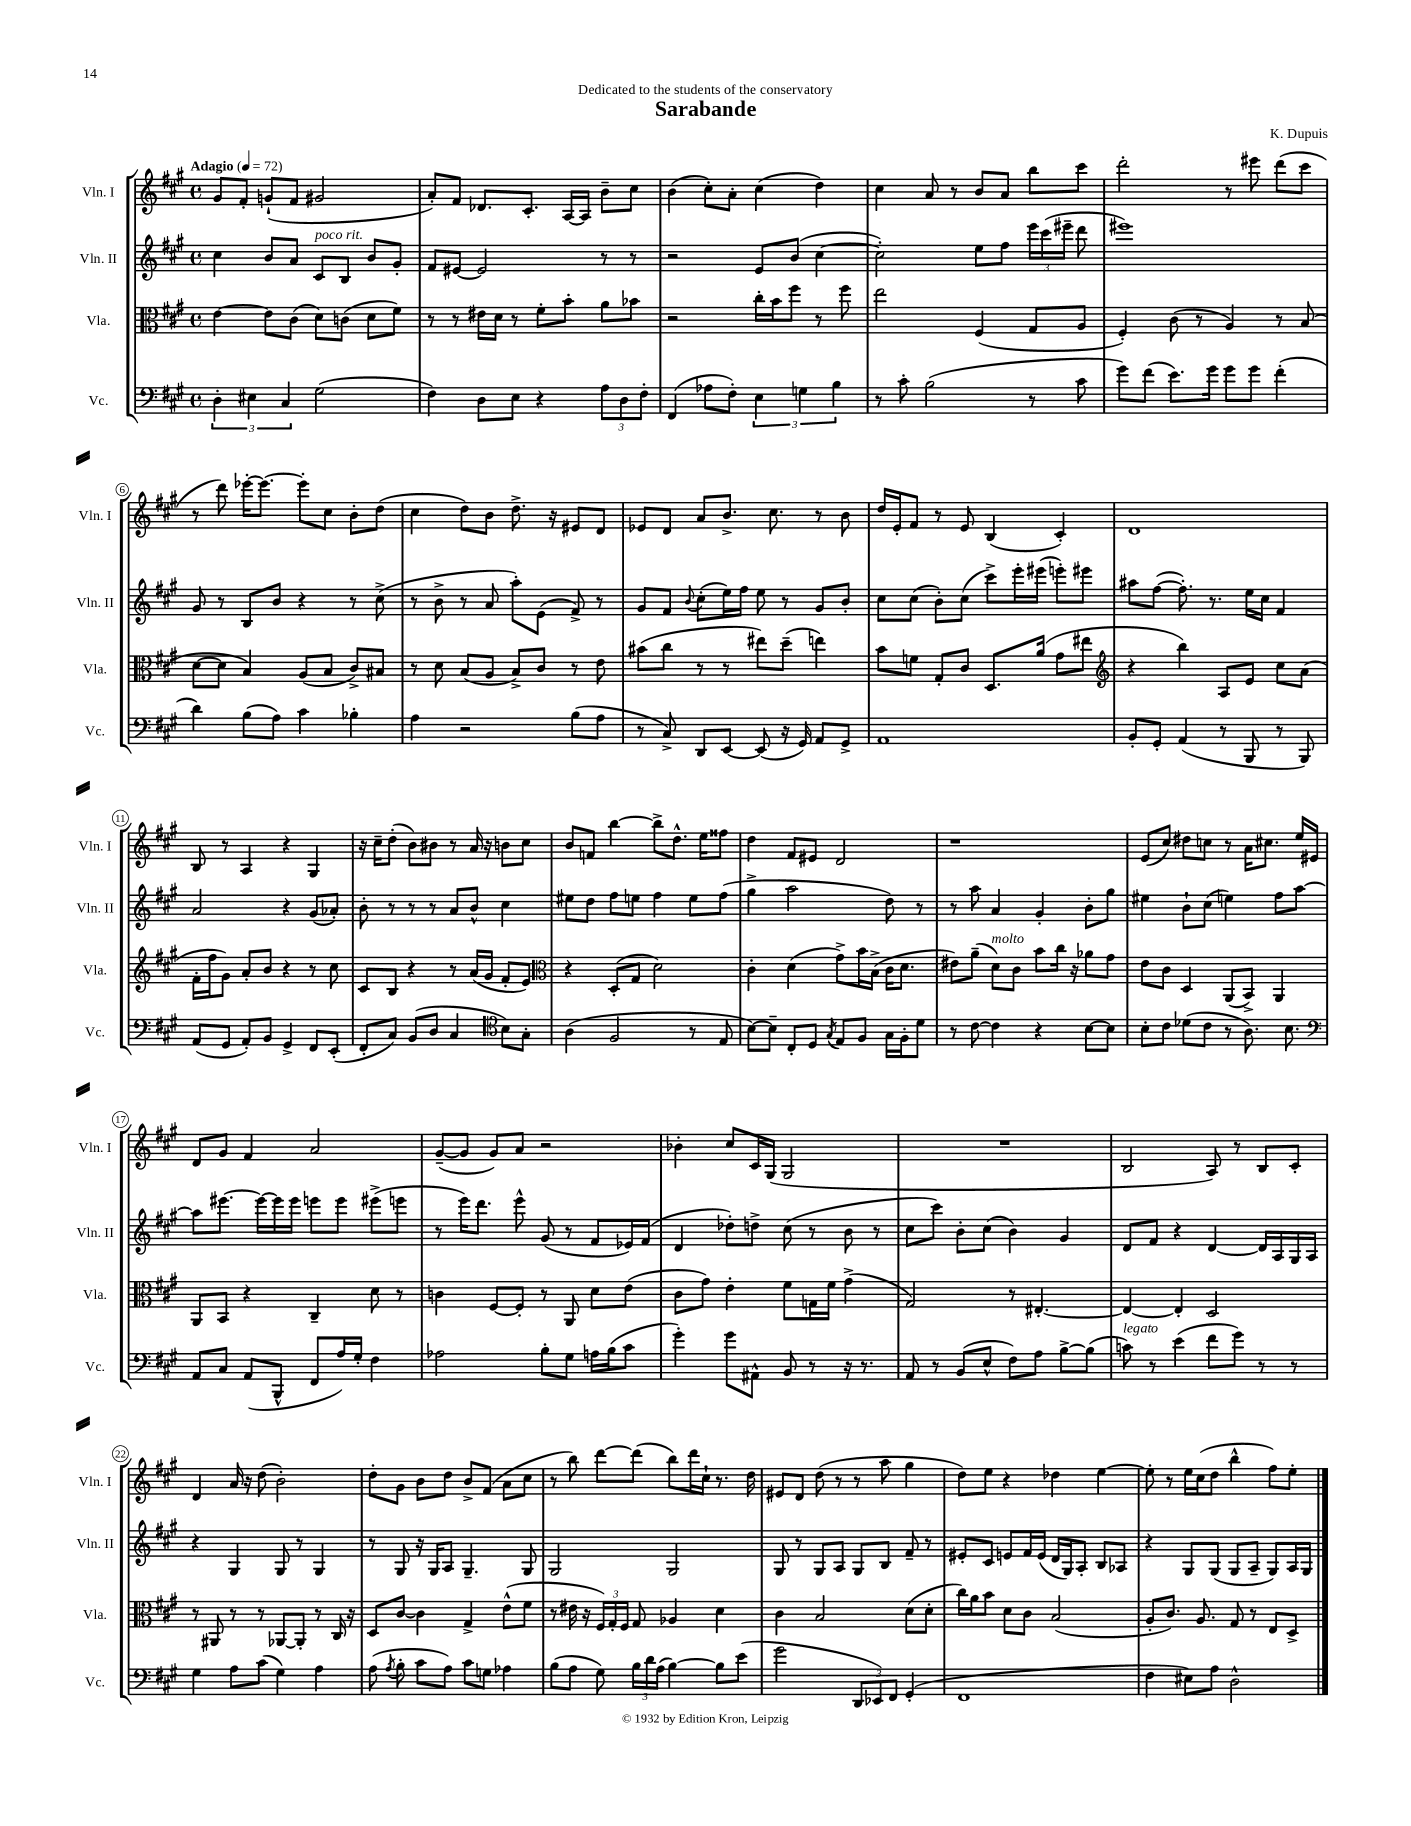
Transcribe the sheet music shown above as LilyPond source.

\header { title = "Sarabande" composer = "K. Dupuis" dedication = "Dedicated to the students of the conservatory" }
<<
\new StaffGroup <<
\new Staff = "s0" \with { instrumentName = "Vln. I" shortInstrumentName = "Vln. I" } {
    \clef treble \key a \major \defaultTimeSignature \time 4/4 \tempo "Adagio" 4 = 72
    \autoBeamOff gis'8[ fis'8]-. g'8[-!( fis'8] gis'2 |
    a'8[-.) fis'8] des'8.[ cis'8.]-. a16[~ a16] b'8[-- cis''8] |
    b'4( cis''8[-.) a'8]-. cis''4( d''4) |
    cis''4 a'8 r8 b'8[ a'8] b''8[ cis'''8] |
    d'''2-. r8 eis'''8 d'''8[( cis'''8] |
    r8 d'''8) ees'''16[~-. ees'''8.]~ ees'''8[-. cis''8] b'8[-. d''8]( |
    cis''4 d''8[) b'8] d''8.-> r16 eis'8[ d'8] |
    ees'8[ d'8] a'8[ b'8.]-> cis''8. r8 b'8 |
    d''16[ e'16-. fis'8] r8 e'8 b4( cis'4-.) |
    d'1 |
    b8 r8 a4 r4 gis4 |
    r16 cis''16[-- d''8]-.( b'8[) bis'8] r8 a'16 r16 b'8[ cis''8] |
    b'8[ f'8] b''4~ b''8[-> d''8.]-^ e''16[ fisis''8] |
    d''4 fis'8[ eis'8] d'2 |
    r1 |
    e'8[( cis''8]) dis''8[ c''8] r8 a'16[ cis''8.] e''16[ eis'16] |
    d'8[ gis'8] fis'4 a'2 |
    gis'8[~--( gis'8] gis'8[) a'8] r2 |
    bes'4-. cis''8[ cis'16 gis16]( gis2 |
    R1 |
    b2 a8) r8 b8[ cis'8]-. |
    d'4 a'16 r16 d''8( b'2-.) |
    d''8[-. gis'8] b'8[ d''8] b'8[-> fis'8]( a'8[ cis''8] |
    r8 b''8) d'''8[~ d'''8]( b''8[) d'''16 cis''16]-! r8. d''16 |
    eis'8[ d'8] d''8( r8 r8 a''8 gis''4 |
    d''8[) e''8] r4 des''4 e''4~ |
    e''8-. r8 e''16[ cis''16( d''8] b''4-^ fis''8[) e''8]-. \bar "|." |
}
\new Staff = "s1" \with { instrumentName = "Vln. II" shortInstrumentName = "Vln. II" } {
    \clef treble \key a \major \defaultTimeSignature \time 4/4
    \autoBeamOff cis''4 b'8[ a'8] cis'8[^\markup { \italic "poco rit." } b8] b'8[ gis'8]-. |
    fis'8[ eis'8]~ eis'2 r8 r8 |
    r2 e'8[ b'8]( cis''4~ |
    cis''2-.) e''8[ fis''8] \tuplet 3/2 { e'''16[ cis'''16( eis'''16]-- } d'''8 |
    eis'''1) |
    gis'8 r8 b8[ b'8] r4 r8 cis''8->( |
    r8 b'8-> r8 a'8 a''8[-.) e'8]( fis'8->) r8 |
    gis'8[ fis'8] \appoggiatura { b'8 } cis''8[-.( e''16) fis''16] e''8 r8 gis'8[ b'8]-. |
    cis''8[ cis''8]( b'8[-.) cis''8]( cis'''8[->) e'''16-. eis'''16]( e'''8[-.) eis'''8] |
    ais''8[ fis''8]~( fis''8.-.) r8. e''16[ cis''16] fis'4 |
    a'2 r4 gis'8[( aes'8]-.) |
    b'8-. r8 r8 r8 a'8[ b'8]-^ cis''4 |
    eis''8[ d''8] fis''8[ e''8] fis''4 e''8[ fis''8]( |
    gis''4-> a''2 d''8) r8 |
    r8 a''8 a'4 gis'4-. b'8[-. gis''8] |
    eis''4 b'8[-! cis''8]( e''4) fis''8[ a''8]~ |
    a''8[ eis'''8.]~ eis'''16[~ eis'''16 eis'''16] e'''8[ e'''8] eis'''8[->( e'''8] |
    r8 e'''16[) d'''8.] e'''8-^ gis'8( r8 fis'8[ ees'16) fis'16]( |
    d'4 des''8[-.) d''8]-> cis''8( r8 b'8 r8 |
    cis''8[ cis'''8]) b'8[-. cis''8]( b'4) gis'4 |
    d'8[ fis'8] r4 d'4~ d'16[ a16 gis16 a16] |
    r4 gis4 gis8 r8 gis4 |
    r8 gis8 r16 gis16[ a8] gis4.-- gis8 |
    gis2 gis2 |
    gis8 r8 gis8[ a8] gis8[ b8] fis'8-- r8 |
    eis'8[-. cis'8] e'8[ fis'16 e'16]( d'16[ gis16) a8]-. b8[ aes8] |
    r4 gis8[ gis8]( gis8[ a8]-- gis8[) a16 gis16] \bar "|." |
}
\new Staff = "s2" \with { instrumentName = "Vla." shortInstrumentName = "Vla." } {
    \clef alto \key a \major \defaultTimeSignature \time 4/4
    \autoBeamOff e'4~ e'8[ cis'8]( d'8[) c'8]( d'8[ fis'8]) |
    r8 r8 eis'16[ d'16] r8 fis'8[-. b'8]-. a'8[ bes'8] |
    r2 cis''16[-. b'16 fis''8] r8 fis''8 |
    e''2 fis4( gis8[ a8] |
    fis4-.) cis'8( r8 a4) r8 b8( |
    d'8[~ d'8] b4) a8[( b8] cis'8[->) bis8] |
    r8 d'8 b8[( a8] b8[->) cis'8] r8 e'8 |
    bis'8[( cis''8] r8 r8 eis''8[) d''8]--( e''4) |
    b'8[ f'8] gis8[-. cis'8] d8.[ a'16]( gis'8[ eis''8] |
    \clef treble r4 b''4) a8[ e'8] cis''8[ a'8]( |
    fis'16[-. fis''16 gis'8]) a'8[-. b'8] r4 r8 cis''8 |
    cis'8[ b8] r4 r8 a'16[( gis'16] fis'8[-. e'8]) |
    \clef alto r4 d8[-.( gis8] d'2) |
    cis'4-. d'4( gis'8[->) b'16 b16]->( cis'16[ d'8.] |
    eis'8[) a'8]--( d'8[^\markup { \italic "molto" }) cis'8] b'8[ cis''16] r16 aes'8[ gis'8] |
    e'8[ cis'8] d4 a,8[( b,8]->) a,4 |
    a,8[ b,8] r4 cis4-- d'8 r8 |
    c'4 fis8[~ fis8]-. r8 a,8 d'8[ e'8]( |
    cis'8[ gis'8]) e'4-. fis'8[ g16 fis'16] gis'4->( |
    gis2) r8 eis4.~-. |
    eis4~ eis4-. d2 |
    r8 ais,8 r8 r8 aes,8[~ aes,8]-. r8 cis16 r16 |
    d8[ cis'8]~ cis'4 gis4-> e'8[-^( fis'8] |
    r8 eis'16 r16 \tuplet 3/2 { fis16[) gis16-. fis16] } gis8 aes4 d'4 |
    cis'4 b2 d'8[( d'8]-. |
    cis''16[) a'16 b'8] d'8[ cis'8] b2( |
    a8[-. cis'8.]) a8. gis8 r8 e8[ d8]-> \bar "|." |
}
\new Staff = "s3" \with { instrumentName = "Vc." shortInstrumentName = "Vc." } {
    \clef bass \key a \major \defaultTimeSignature \time 4/4
    \autoBeamOff \tuplet 3/2 { d4-. eis4 cis4 } gis2( |
    fis4) d8[ e8] r4 \tuplet 3/2 { a8[ d8 fis8]-. } |
    fis,4( aes8[ fis8]-.) \tuplet 3/2 { e4 g4 b4 } |
    r8 cis'8-. b2( r8 cis'8 |
    gis'8[) fis'8]( e'8.[) gis'16] gis'8[ gis'8] fis'4-.( |
    d'4) b8[( a8]) cis'4 bes4-. |
    a4 r2 b8[( a8] |
    r8 cis8->) d,8[ e,8]~ e,8( r16 gis,16) a,8[ gis,8]-> |
    a,1 |
    b,8[-. gis,8]-. a,4( r8 b,,8 r8 b,,8) |
    a,8[( gis,8] a,8[-.) b,8] gis,4-> fis,8[ e,8]-.( |
    fis,8[-. cis8]) b,8[( d8] cis4 \clef tenor b8[) gis8]-. |
    a4( fis2 r8 e8 |
    b8[~) b8]-- cis8[-. d8] \acciaccatura { gis8 } e8[ fis8] gis16[ fis16-. d'8] |
    r8 cis'8~ cis'4 r4 b8[~ b8] |
    b8[-. cis'8] des'8[( cis'8] r8 a8.) b8. |
    \clef bass a,8[ cis8] a,8[( b,,8]-^ fis,8[ a16) gis16]-. fis4 |
    aes2 b8[-. gis8] a16[ b16( cis'8] |
    gis'4-.) gis'8[ ais,8]-^ b,8 r8 r16 r8. |
    a,8 r8 b,8[( e8]-^ fis8[) a8] b8[~-> b8]( |
    c'8^\markup { \italic "legato" }) r8 e'4( fis'8[ gis'8]) r8 r8 |
    gis4 a8[ cis'8]( gis4) a4 |
    a8( \acciaccatura { a8 } b8-. cis'8[ a8]) cis'8[ g8] aes4 |
    b8[( a8] gis8) \tuplet 3/2 { b16[ d'16 a16]( } b4~) b8[ e'8]( |
    gis'2 \tuplet 3/2 { d,8[ ees,8) fis,8] } gis,4-.( |
    fis,1 |
    fis4 eis8[) a8] d2-^ \bar "|." |
}
>>
>>
\layout { \context { \Score \override BarNumber.stencil = #(make-stencil-circler 0.1 0.3 ly:text-interface::print) } }
